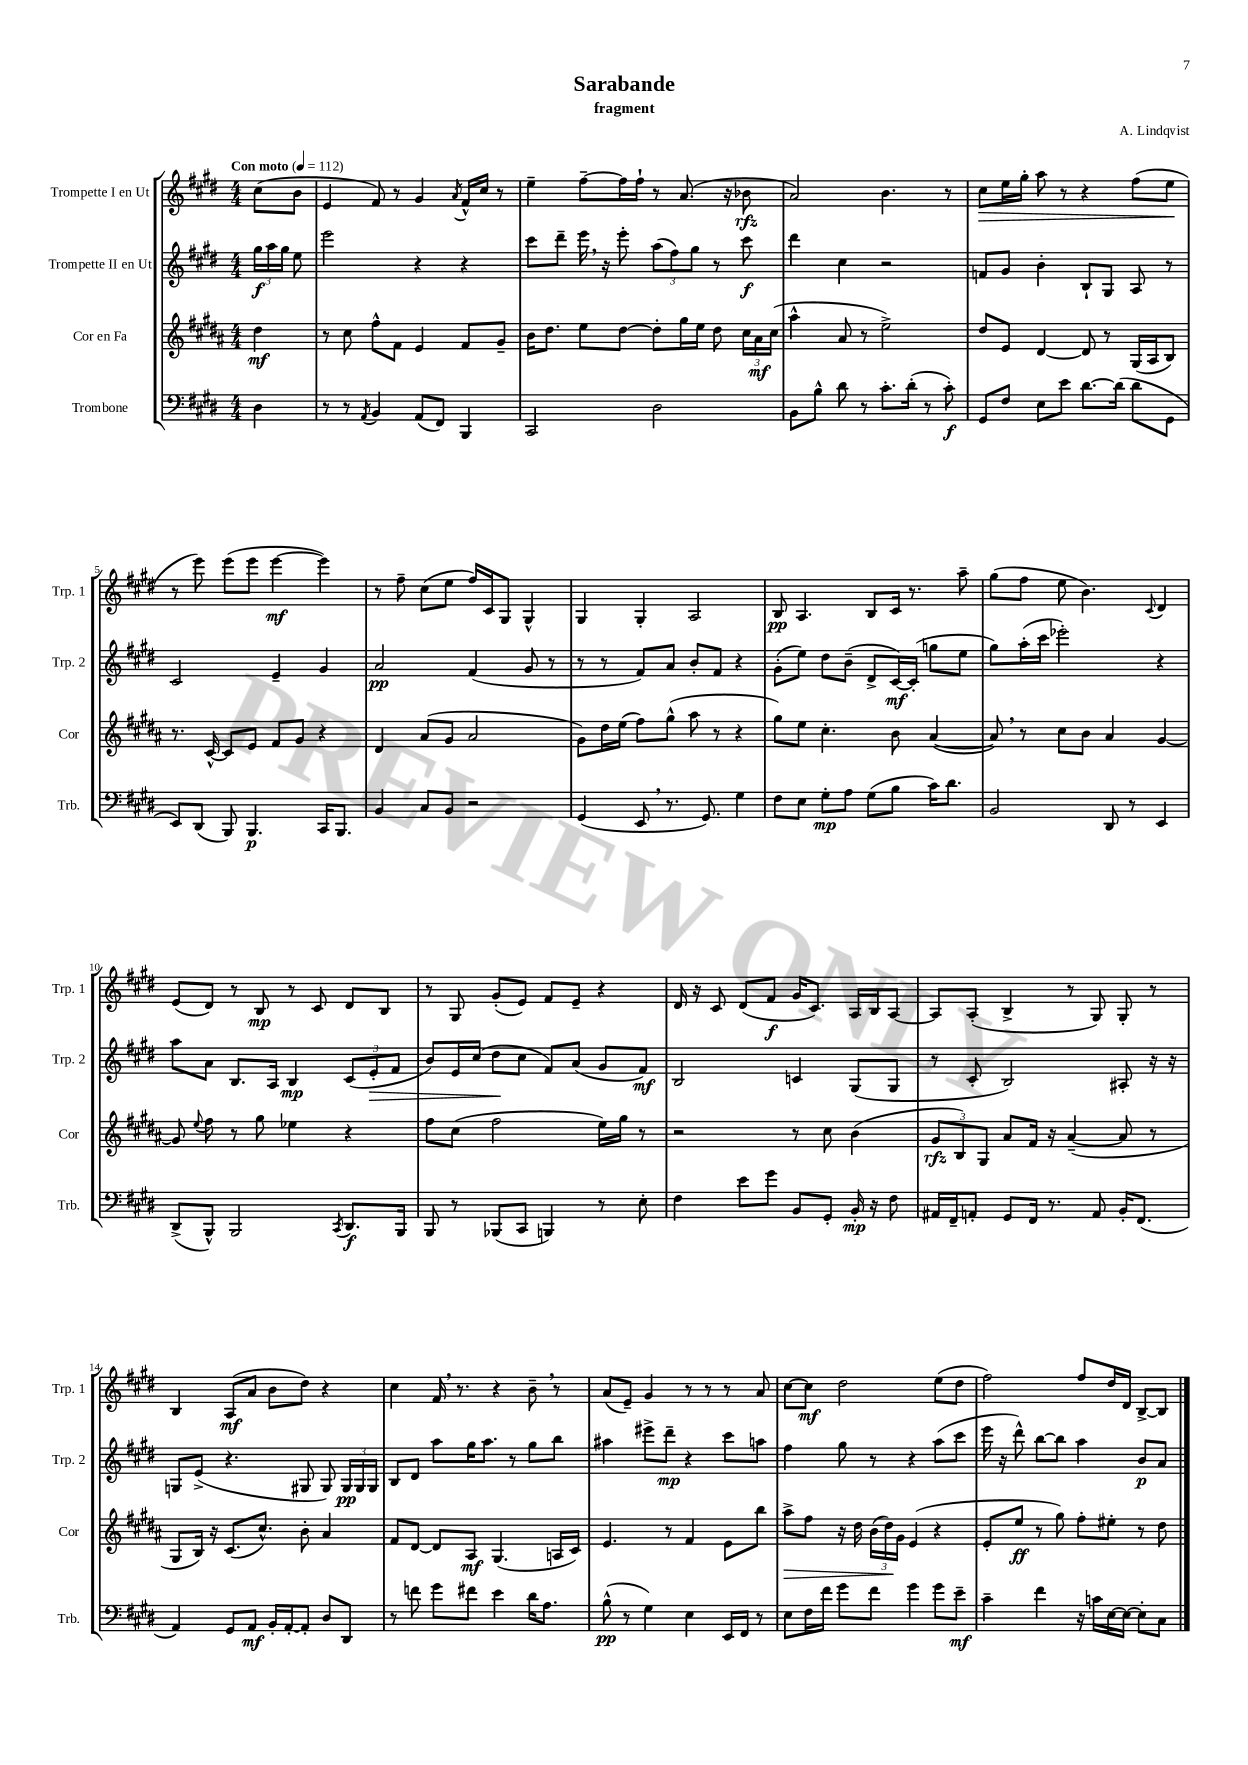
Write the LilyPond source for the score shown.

\header { title = "Sarabande" composer = "A. Lindqvist" subtitle = "fragment" }
<<
\new StaffGroup <<
\new Staff = "s0" \with { instrumentName = "Trompette I en Ut" shortInstrumentName = "Trp. 1" } {
    \clef treble \key e \major \numericTimeSignature \time 4/4 \partial 4 \tempo "Con moto" 4 = 112
    \autoBeamOff cis''8[( b'8] |
    e'4 fis'8) r8 gis'4 \acciaccatura { a'8 } fis'16[-^ cis''16] r8 |
    e''4-- fis''8[~-- fis''16 fis''16]-! r8 a'8.( r16 bes'8\rfz |
    a'2) b'4. r8 |
    cis''8[\> e''16 gis''16]-. a''8 r8 r4 fis''8[( e''8]\! |
    r8 e'''8) e'''8[( e'''8] e'''4~\mf e'''4) |
    r8 fis''8-- cis''8[( e''8] fis''16[) cis'16 gis8] gis4-^ |
    gis4 gis4-. a2 |
    b8\pp a4. b8[ cis'16] r8. a''8-- |
    gis''8[( fis''8] e''8 b'4.) \appoggiatura { cis'8 } dis'4 |
    e'8[( dis'8]) r8 b8\mp r8 cis'8 dis'8[ b8] |
    r8 gis8 gis'8[-.( e'8]) fis'8[ e'8]-- r4 |
    dis'16 r16 cis'8 dis'8[( fis'8]\f gis'16[ cis'8.]) a16[ b16 a8]~ |
    a8[ a8]-.( b4-> r8 gis8) gis8-. r8 |
    b4 a8[\mf( a'8] b'8[ dis''8]) r4 |
    cis''4 fis'16 \breathe r8. r4 b'8-- \breathe r8 |
    a'8[( e'8]--) gis'4 r8 r8 r8 a'8 |
    cis''8[~ cis''8]\mf dis''2 e''8[( dis''8] |
    fis''2) fis''8[ dis''16 dis'16] b8[~-> b8] \bar "|." |
}
\new Staff = "s1" \with { instrumentName = "Trompette II en Ut" shortInstrumentName = "Trp. 2" } {
    \clef treble \key e \major \numericTimeSignature \time 4/4 \partial 4
    \autoBeamOff \tuplet 3/2 { gis''16[\f a''16 gis''16] } e''8 |
    e'''2 r4 r4 |
    cis'''8[ dis'''8]-- e'''16 \breathe r16 e'''8-. \tuplet 3/2 { a''8[( fis''8) gis''8] } r8 cis'''8\f |
    dis'''4 cis''4 r2 |
    f'8[ gis'8] b'4-. b8[-! gis8] a8 r8 |
    cis'2 e'4-- gis'4 |
    a'2\pp fis'4( gis'8 r8 |
    r8 r8 fis'8[) a'8] b'8[-. fis'8] r4 |
    gis'8[-.( e''8]) dis''8[ b'8]--( dis'8[-> cis'16~\mf) cis'16]-.( g''8[ e''8] |
    gis''8[) a''16-.( cis'''16] ees'''2-.) r4 |
    a''8[ a'8] b8.[ a16] b4\mp \tuplet 3/2 { cis'8[( e'8-.\> fis'8] } |
    b'8[) e'16 cis''16]( dis''8[\! cis''8] fis'8[) a'8]( gis'8[ fis'8]\mf) |
    b2 c'4 gis8[( gis8] |
    r8 cis'8-. b2) ais8-. r16 r16 |
    g8[ e'8]->( r4. gis8 gis8) \tuplet 3/2 { gis16[\pp gis16 gis16] } |
    b8[ dis'8] a''8[ gis''16 a''8.] r8 gis''8[ b''8] |
    ais''4 eis'''8[-> dis'''8]--\mp r4 cis'''8[ a''8] |
    fis''4 gis''8 r8 r4 a''8[( cis'''8] |
    e'''16 r16 dis'''8-^) b''8[~ b''8] a''4 b'8[\p a'8] \bar "|." |
}
\new Staff = "s2" \with { instrumentName = "Cor en Fa" shortInstrumentName = "Cor" } {
    \clef treble \key b \major \numericTimeSignature \time 4/4 \partial 4
    \autoBeamOff dis''4\mf |
    r8 cis''8 fis''8[-^ fis'8] e'4 fis'8[ gis'8]-- |
    b'16[ dis''8.] e''8[ dis''8]~ dis''8[-. gis''16 e''16] dis''8 \tuplet 3/2 { cis''16[ ais'16\mf cis''16]( } |
    ais''4-^ ais'8 r8 e''2->) |
    dis''8[ e'8] dis'4~ dis'8 r8 gis16[( ais16 b8]) |
    r8. cis'16~-^ cis'8[ e'8] fis'8[ gis'8] r4 |
    dis'4 ais'8[( gis'8] ais'2 |
    gis'8[) dis''16 e''16]( fis''8[) gis''8]-^( ais''8 r8 r4 |
    gis''8[) e''8] cis''4.-. b'8 ais'4~( |
    ais'8) \breathe r8 cis''8[ b'8] ais'4 gis'4~ |
    gis'8 \appoggiatura { e''8 } fis''8 r8 gis''8 ees''4 r4 |
    fis''8[ cis''8]( fis''2 e''16[) gis''16] r8 |
    r2 r8 cis''8 b'4( |
    \tuplet 3/2 { gis'8[\rfz b8) gis8] } ais'8[ fis'16] r16 ais'4~--( ais'8 r8 |
    gis8[ b16]) r16 cis'8.[( cis''8.]-^) b'8-. ais'4 |
    fis'8[ dis'8]~ dis'8[ ais8]\mf gis4.( a16[ cis'16]) |
    e'4. r8 fis'4 e'8[ b''8] |
    ais''8[->\> fis''8] r16 dis''16 \tuplet 3/2 { b'16[( dis''16\!) gis'16] } e'4( r4 |
    e'8[-. e''8]\ff r8 gis''8) fis''8[-. eis''8]-. r8 dis''8 \bar "|." |
}
\new Staff = "s3" \with { instrumentName = "Trombone" shortInstrumentName = "Trb." } {
    \clef bass \key e \major \numericTimeSignature \time 4/4 \partial 4
    \autoBeamOff dis4 |
    r8 r8 \acciaccatura { a,8 } b,4 a,8[( fis,8]) b,,4 |
    cis,2 dis2 |
    b,8[ b8]-^ dis'8 r8 cis'8.[-. dis'16]-.( r8 cis'8-.\f) |
    gis,8[ fis8] e8[ e'8] dis'8.[~ dis'16]( dis'8[ gis,8] |
    e,8[) dis,8]( b,,8) b,,4.\p cis,16[ b,,8.] |
    b,4 cis8[ b,8] r2 |
    gis,4( e,8 \breathe r8. gis,8.) gis4 |
    fis8[ e8] gis8[-.\mp a8] gis8[( b8] cis'16[) dis'8.] |
    b,2 dis,8 r8 e,4 |
    dis,8[->( b,,8]-^) b,,2 \acciaccatura { cis,8 } dis,8.[\f b,,16] |
    b,,8 r8 bes,,8[( cis,8] b,,4) r8 e8-. |
    fis4 e'8[ gis'8] b,8[ gis,8]-. b,16-.\mp r16 fis8 |
    ais,16[ fis,16-- a,8]-. gis,8[ fis,16] r8. a,8 b,16[-. fis,8.]( |
    a,4) gis,8[ a,8]\mf b,16[-. a,16~-. a,8]-. dis8[ dis,8] |
    r8 f'8 gis'8[ fis'8] e'4 dis'16[ a8.] |
    b8-^\pp( r8 gis4) e4 e,16[ fis,16] r8 |
    e8[ fis16 fis'16] gis'8[ fis'8] gis'4 gis'8[ e'8]--\mf |
    cis'4-- fis'4 r16 c'16[ e16~ e16]~ e8[-. cis8] \bar "|." |
}
>>
>>
